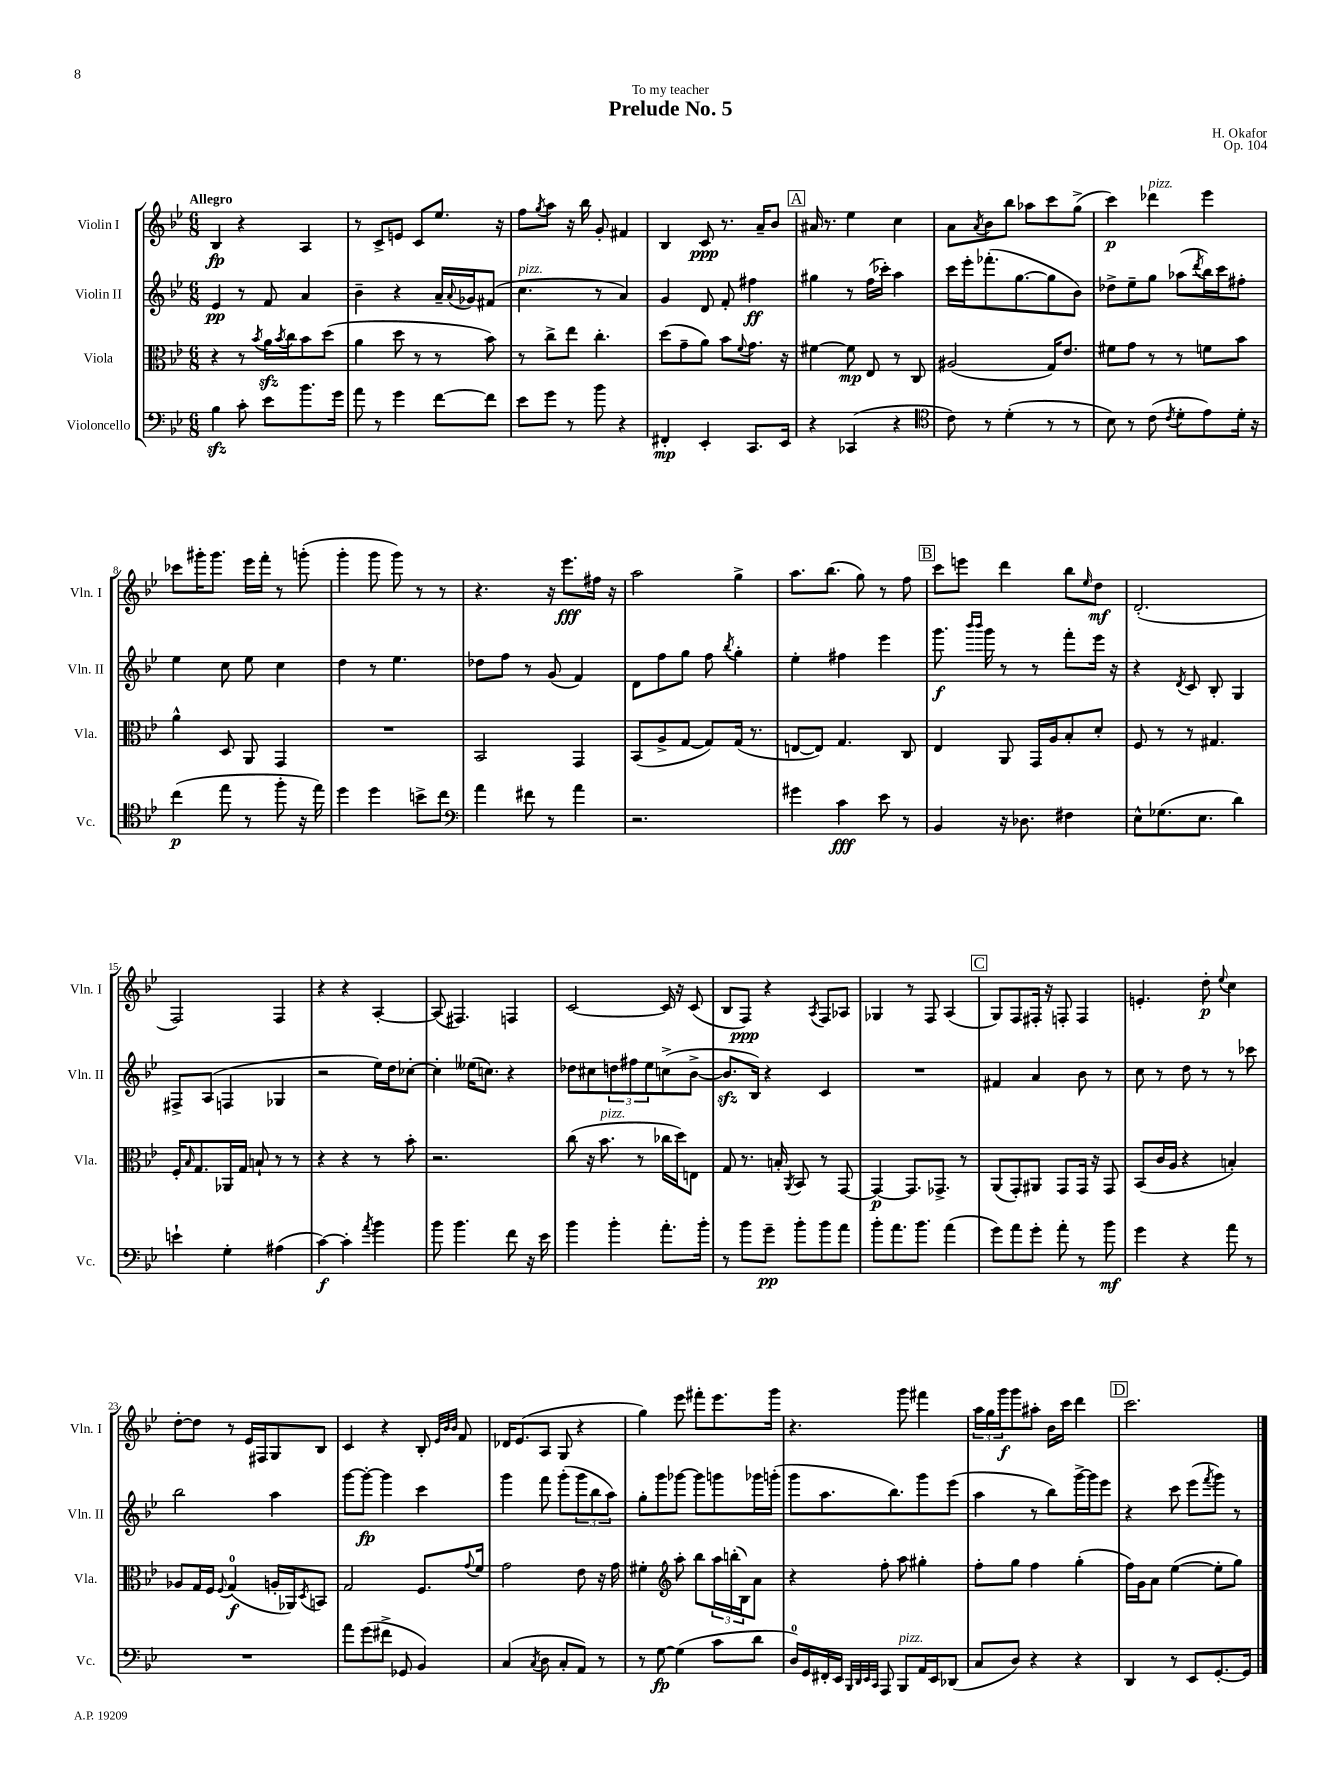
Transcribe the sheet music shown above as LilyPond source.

\header { title = "Prelude No. 5" composer = "H. Okafor" dedication = "To my teacher" opus = "Op. 104" }
<<
\new StaffGroup <<
\new Staff = "s0" \with { instrumentName = "Violin I" shortInstrumentName = "Vln. I" } {
    \clef treble \key bes \major \numericTimeSignature \time 6/8 \tempo "Allegro"
    bes4\fp r4 a4 |
    r8 c'8-> e'8 c'8 ees''8. r16 |
    f''8 \acciaccatura { g''8 } a''8 r16 bes''16 g'8-. fis'4 |
    bes4 c'8\ppp r8. a'16-- bes'8 |
    \mark \markup { \box "A" } ais'16 r8. ees''4 c''4 |
    a'8 \acciaccatura { a'8 } bes'8 bes''8 aes''8 c'''8 g''8->( |
    c'''4\p) des'''4^\markup { \italic "pizz." } ees'''4 |
    ces'''8 gis'''16-. gis'''8. ees'''16 f'''16-. r8 g'''8-.( |
    g'''4-. g'''8 g'''8) r8 r8 |
    r4. r16 ees'''8.\fff fis''16 r16 |
    a''2 g''4-> |
    a''8. bes''8.( g''8) r8 f''8 |
    \mark \markup { \box "B" } c'''8 e'''8 d'''4 bes''8 \grace { ees''16 } d''8\mf |
    d'2.-.( |
    f2) f4 |
    r4 r4 a4~-. |
    a8( fis4.) f4 |
    c'2~ c'16 r16 c'8( |
    bes8 f8\ppp) r4 \acciaccatura { a8 } f8 aes8 |
    ges4 r8 f8 a4( |
    \mark \markup { \box "C" } g8) f8 fis16-. r16 f8-. f4 |
    e'4.-. d''8-.\p \appoggiatura { ees''8 } c''4 |
    d''8~-. d''8 r8 ees'16 fis16 g8 bes8 |
    c'4 r4 bes8-. \grace { ees'32 bes'32 bes'32 } f'8 |
    des'16 ees'8.( a8 g8 r4 |
    g''4) ees'''8 fis'''8-. ees'''8. g'''16 |
    r4. g'''8 fis'''4 |
    \tuplet 3/2 { a''16 g''16 g'''16\f } g'''8 ais''8-. bes'16 c'''16 d'''4 |
    \mark \markup { \box "D" } c'''2. \bar "|." |
}
\new Staff = "s1" \with { instrumentName = "Violin II" shortInstrumentName = "Vln. II" } {
    \clef treble \key bes \major \numericTimeSignature \time 6/8
    ees'4\pp r8 f'8 a'4 |
    bes'4-- r4 a'16-- \appoggiatura { a'8 } ges'16 fis'8( |
    c''4.^\markup { \italic "pizz." } r8 a'4) |
    g'4 d'8 f'8-. fis''4\ff |
    \mark \markup { \box "A" } gis''4 r8 f''16( ces'''16-.) a''4 |
    c'''16 ees'''16-. fes'''8.-.( g''8.~ g''8 bes'8) |
    des''8-> ees''8-- g''8 aes''8( \acciaccatura { d'''8 } bes''16) c'''16 fis''8-. |
    ees''4 c''8 ees''8 c''4 |
    d''4 r8 ees''4. |
    des''8 f''8 r8 g'8( f'4) |
    d'8 f''8 g''8 f''8 \acciaccatura { bes''8 } g''4-. |
    ees''4-. fis''4 ees'''4 |
    \mark \markup { \box "B" } g'''8.\f \grace { bes'''16 bes'''16 } g'''16 r8 r8 f'''8-. ees'''16 r16 |
    r4 \acciaccatura { d'8 } c'8 bes8-. g4 |
    fis8-> a8( f4 ges4 |
    r2 ees''16) d''16 ces''8~-. |
    ces''4-. eeses''16( c''8.) r4 |
    des''8 cis''8 \tuplet 3/2 { d''8 fis''8 ees''8 } c''8->( bes'8~-> |
    bes'8.\sfz bes16) r4 c'4 |
    R2. |
    \mark \markup { \box "C" } fis'4 a'4 bes'8 r8 |
    c''8 r8 d''8 r8 r8 ces'''8 |
    bes''2 a''4 |
    g'''8~ g'''8~-.\fp g'''4 c'''4 |
    g'''4 f'''8 g'''8-.( \tuplet 3/2 { g'''8 bes''8 a''8) } |
    g''8-. g'''8 ges'''8~ ges'''8 g'''8 ges'''16 g'''16-.( |
    g'''8 a''8. bes''8.) g'''8 ees'''8( |
    a''4 r8 bes''8) g'''16~-> g'''16 ees'''8 |
    \mark \markup { \box "D" } r4 c'''8 ees'''8( \acciaccatura { f'''8 } g'''8) r8 \bar "|." |
}
\new Staff = "s2" \with { instrumentName = "Viola" shortInstrumentName = "Vla." } {
    \clef alto \key bes \major \numericTimeSignature \time 6/8
    r4 r8 \acciaccatura { bes'8 } a'16\sfz \acciaccatura { bes'8 } c''16 bes'8 d''8( |
    a'4 d''8 r8 r8 bes'8) |
    r8 c''8-> ees''8 c''4.-. |
    d''8( g'8-- a'8) bes'8 \appoggiatura { f'8 } g'8. r16 |
    \mark \markup { \box "A" } fis'4~ fis'8\mp ees8 r8 c8 |
    ais2( g16) ees'8. |
    fis'8 g'8 r8 r8 f'8 bes'8 |
    a'4-^ d8 a,8 g,4 |
    R2. |
    bes,2 g,4 |
    bes,8( a8-> g8~ g8) g16( r8. |
    e8~ e8) g4. c8 |
    \mark \markup { \box "B" } ees4 a,8 g,16 a16 bes8-. d'8-. |
    f8 r8 r8 gis4. |
    f16-. \grace { bes16 } g8. aes,16 g16 b8-! r8 r8 |
    r4 r4 r8 bes'8-. |
    r2. |
    c''8( r16 bes'8.^\markup { \italic "pizz." } r8 ces''16 d''16) e8 |
    g8 r8. b16-. \acciaccatura { a,8 } bes,8 r8 g,8~ |
    g,4~\p g,8. ges,8.-> r8 |
    \mark \markup { \box "C" } a,8( g,8-.) ais,8 g,8 g,16 r16 g,8 |
    bes,8( c'16 a16 r4 b4-.) |
    aes8 g16 f16 \appoggiatura { f8 } g4-0\f( a16-. aes,16) \acciaccatura { d8 } b,8 |
    g2 f8. \appoggiatura { g'8 } f'16 |
    g'2 ees'8 r16 g'16 |
    fis'4-. \clef treble a''8-. bes''8 \tuplet 3/2 { a''16 b''16-.( bes16) } a'8 |
    r4 f''8-. a''8 gis''4-. |
    f''8-. g''8 f''4 g''4-.( |
    \mark \markup { \box "D" } f''16) g'16 a'8 ees''4~( ees''8-. g''8) \bar "|." |
}
\new Staff = "s3" \with { instrumentName = "Violoncello" shortInstrumentName = "Vc." } {
    \clef bass \key bes \major \numericTimeSignature \time 6/8
    bes4\sfz c'8-. ees'8 bes'8. g'16 |
    a'8 r8 g'4 f'8~ f'8 |
    ees'8 g'8 r8 bes'8 r4 |
    fis,4-.\mp ees,4-. c,8. ees,16 |
    \mark \markup { \box "A" } r4 ces,4( r4 |
    \clef tenor c'8) r8 d'4-.( r8 r8 |
    bes8) r8 c'8( \acciaccatura { c'8 } d'8-. ees'8) d'16-. r16 |
    c''4\p( ees''8 r8 f''8-. r16 ees''16) |
    d''4 d''4 b'8-> c''8 |
    \clef bass a'4 fis'8 r8 a'4 |
    r2. |
    gis'4 c'4\fff ees'8 r8 |
    \mark \markup { \box "B" } bes,4 r16 des8. fis4 |
    ees8-^ ges8.( ees8. d'4) |
    e'4-! g4-. ais4( |
    c'4~\f) c'4-. \acciaccatura { a'8 } bes'4 |
    bes'8 bes'4. f'8 r16 ees'16 |
    bes'4 bes'4-. a'8.-. bes'16-. |
    r8 bes'8 g'8--\pp bes'8-. bes'8 a'8 |
    bes'8-. a'8. bes'8. a'4( |
    \mark \markup { \box "C" } g'8) a'8 g'8-. a'8-. r8 bes'8\mf |
    g'4 r4 a'8 r8 |
    R2. |
    a'8 g'8( fis'8-> ges,8 bes,4) |
    c4( \acciaccatura { c8 } d8 c8-. a,8) r8 |
    r8 g8~\fp g4( c'8 d'8 |
    d16-0) g,16 fis,16-. ees,16 \grace { bes,,32 d,32 ees,32 c,32 } a,,8 bes,,8^\markup { \italic "pizz." } a,16 ees,16 des,8( |
    c8 d8) r4 r4 |
    \mark \markup { \box "D" } d,4 r8 ees,8 g,8.~-. g,16 \bar "|." |
}
>>
>>
